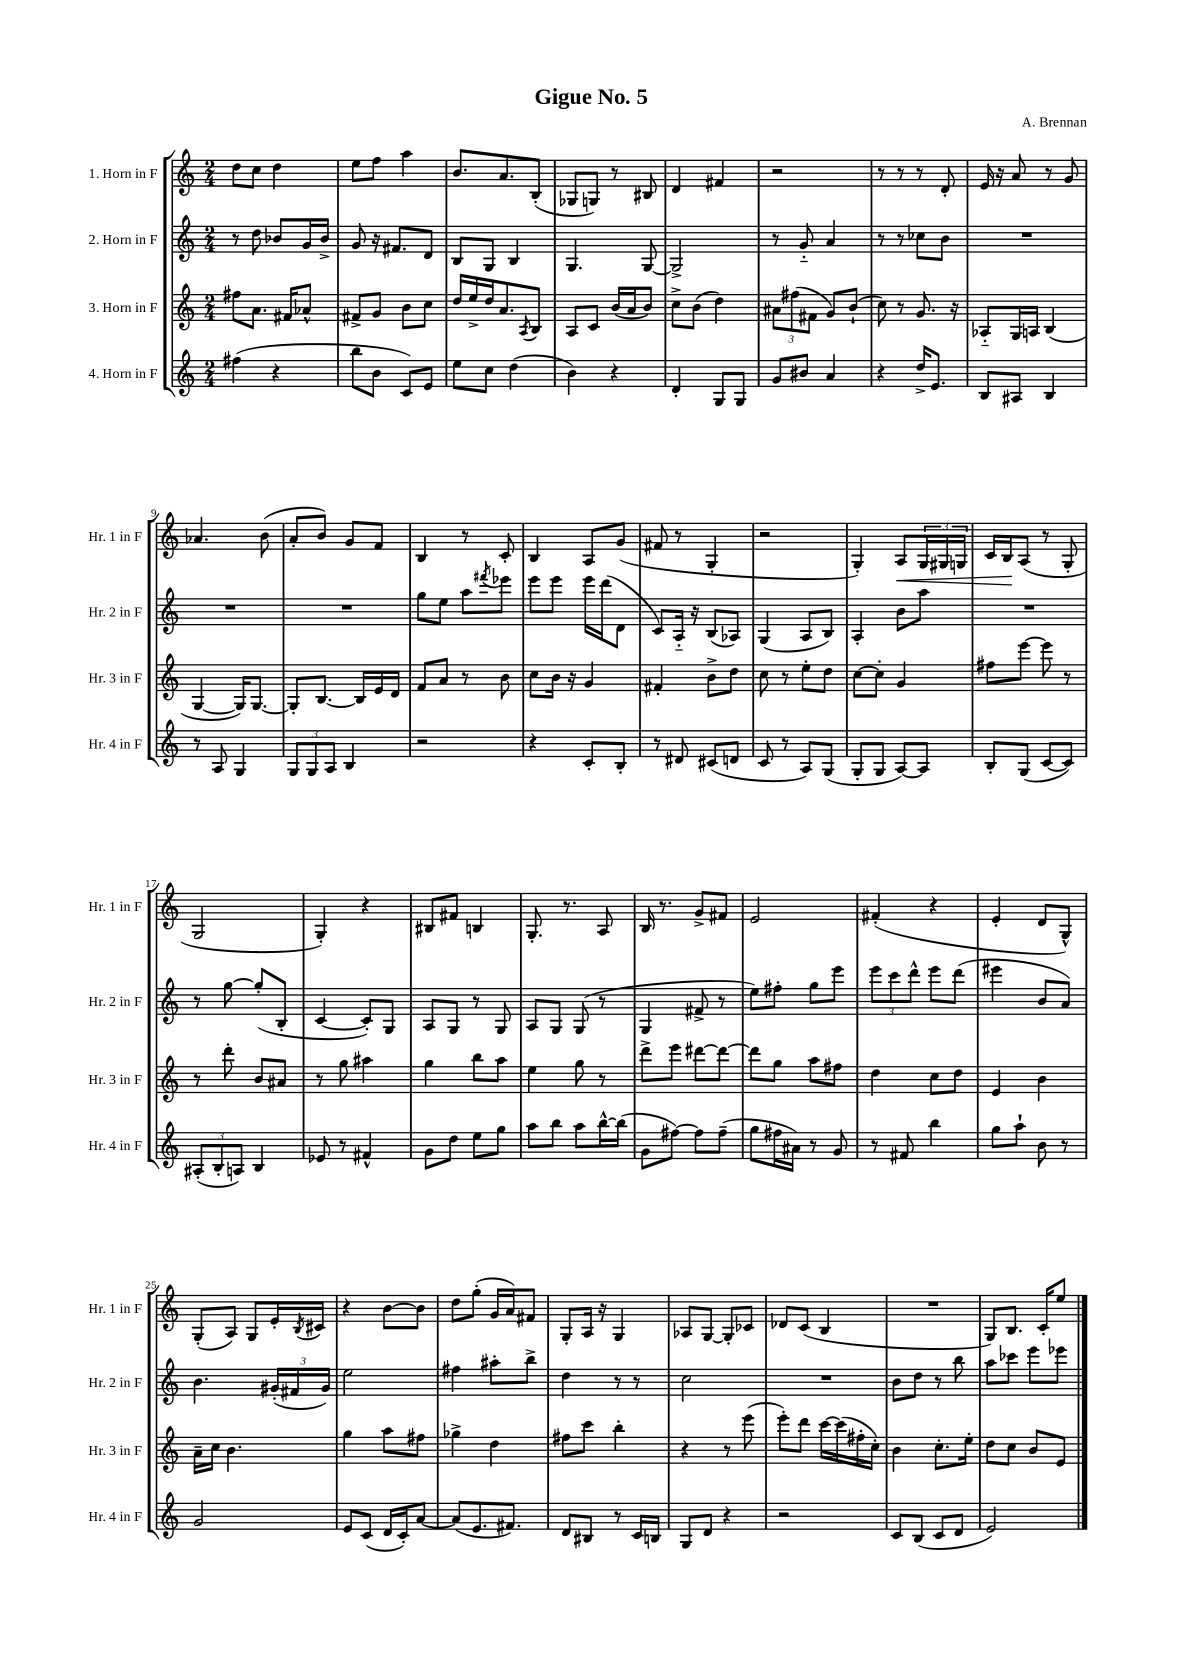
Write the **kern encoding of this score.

**kern	**kern	**kern	**kern
*staff4	*staff3	*staff2	*staff1
*clefG2	*clefG2	*clefG2	*clefG2
*k[]	*k[]	*k[]	*k[]
*M2/4	*M2/4	*M2/4	*M2/4
(4ff#\	8ff#\L	8r	8dd\L
.	8.a\J	8dd\	8cc\J
4r	.	8b-/L	4dd\
.	16f#/LK	.	.
.	8a-^^/J	16g/L	.
.	.	16b-^/JJ	.
=	=	=	=
8bb\L	8f#^/L	8g/	8ee\L
8b\J	8g/J	16r	8ff\J
.	.	8.f#/L	.
8c/L)	8b\L	.	4aa\
8e/J	8cc\J	8d/J	.
=	=	=	=
8ee\L	16dd/LL	8B/L	8.b/L
.	16ee^/	.	.
8cc\J	16dd/J	8G/J	.
.	8.a/	.	8.a/
(4dd\	.	4B/	.
.	8qA/	.	.
.	8B/J	.	(8B'/J
=	=	=	=
4b\)	8A/L	4.G/	8G-/L
.	8c/J	.	8G/J)
4r	(16b/LL	.	8r
.	16a/J	.	.
.	8b/J)	[8G/	8B#/
=	=	=	=
4d'/	8cc^\L	2G^/]	4d/
.	(8b\J	.	.
8G/L	4dd\)	.	4f#/
8G/J	.	.	.
=	=	=	=
8g/L	12a#\L	8r	2r
.	(12ff#\	.	.
8b#/J	.	8g'~/	.
.	12f#\J	.	.
4a/	8g/L)	4a/	.
.	(8b`/J	.	.
=	=	=	=
4r	8cc\)	8r	8r
.	8r	8r	8r
16dd^/LK	8.g/	8cc-\L	8r
8.e/J	.	.	.
.	.	8b\J	8d'/
.	16r	.	.
=	=	=	=
8B/L	8A-'~/L	2r	16e/
.	.	.	16r
8A#/J	16G/L	.	8a/
.	16A/JJ	.	.
4B/	(4B/	.	8r
.	.	.	8g/
=	=	=	=
8r	[4G/	2r	4.a-/
8A/	.	.	.
4G/	16G/]LK)	.	.
.	[8.G/J	.	.
.	.	.	(8b\
=	=	=	=
12G/L	8G'/]L	2r	8a'/L
12G/	.	.	.
.	[8.B/J	.	8b/J)
12A/J	.	.	.
4B/	.	.	8g/L
.	16B/]LL	.	.
.	16e/	.	8f/J
.	16d/JJ	.	.
=	=	=	=
2r	8f/L	8gg\L	4B/
.	8a/J	8ee\J	.
.	8r	8aa\L	8r
.	.	8qfff#/	.
.	8b\	8eee-\J	8c'/
=	=	=	=
4r	8cc\L	8eee\L	4B/
.	16b\Jk	8eee\J	.
.	16r	.	.
8c'/L	4g/	16eee\LL	8A/L
.	.	(16ddd\J	.
8B'/J	.	8d\J	(8g/J
=	=	=	=
8r	4f#'/	8c/L)	8f#/
8d#/	.	16A'~/Jk	8r
.	.	16r	.
(8c#/L	8b^\L	(8B/L	4G'/
8d/J	8dd\J	8A-/J)	.
=	=	=	=
8c/	8cc\	(4G/	2r
8r	8r	.	.
8A/L)	8ee'\L	8A/L	.
(8G/J	8dd\J	8B/J)	.
=	=	=	=
8G'/L	[8cc\L	4A'/	4G'/)
8G/J	8cc'\]J	.	.
[8A/L)	4g/	8b\L	8A/L
8A/]J	.	8aa\J	24G/L
.	.	.	24G#/
.	.	.	24G/JJ
=	=	=	=
8B'/L	8ff#\L	2r	16c/LL
.	.	.	16B/J
(8G/J	[8eee\J	.	(8A/J
[8c/L	8eee\]	.	8r
8c/]J)	8r	.	8G'/
=	=	=	=
(12A#'/L	8r	8r	2G/
12B'/	.	.	.
.	8ddd'\	[8gg\	.
12A/J)	.	.	.
4B/	8b/L	(8gg'/]L	.
.	8a#/J	8B'/J	.
=	=	=	=
8e-/	8r	[4c/	4G'/)
8r	8gg\	.	.
4f#^^/	4aa#\	8c'/]L)	4r
.	.	8G/J	.
=	=	=	=
8g\L	4gg\	8A/L	8B#/L
8dd\J	.	8G/J	8f#/J
8ee\L	8bb\L	8r	4B/
8gg\J	8aa\J	8G/	.
=	=	=	=
8aa\L	4ee\	8A/L	8.G'/
8bb\J	.	8G/J	.
.	.	.	8.r
8aa\L	8gg\	(8G/	.
[16bb^^\L	8r	8r	8A/
(16bb\]JJ	.	.	.
=	=	=	=
8g\L	8ddd^\L	4G/	16B/
.	.	.	8.r
[8ff#\J)	8eee\J	.	.
8ff#\]L	[8ddd#\L	8f#^/	8g^/L
(8ff#~\J	8ddd#\_J	8r	8f#/J
=	=	=	=
8gg\L	8ddd#\]L	8ee\L)	2e/
16ff#\L	8gg\J	8ff#'\J	.
16a#\JJ)	.	.	.
8r	8aa\L	8gg\L	.
8g/	8ff#\J	8eee\J	.
=	=	=	=
8r	4dd\	12eee\L	(4f#'/
.	.	12ccc\	.
8f#/	.	.	.
.	.	12ddd^^\J	.
4bb\	8cc\L	8eee\L	4r
.	8dd\J	(8ddd\J	.
=	=	=	=
8gg\L	4e/	4eee#\	4e'/
8aa`\J	.	.	.
8b\	4b\	8b/L	8d/L
8r	.	8a/J)	8G^^/J)
=	=	=	=
2g/	16a~\LL	4.b\	(8G'/L
.	16cc\JJ	.	.
.	4.b\	.	8A/J)
.	.	.	8G/L
.	.	(24g#'/LL	16e'/L
.	.	24f#/	.
.	.	.	8qB/
.	.	.	16c#/JJ
.	.	24g#/JJ)	.
=	=	=	=
8e/L	4gg\	2ee\	4r
(8c/J	.	.	.
16d/LL	8aa\L	.	[8b\L
16c'/J)	.	.	.
[8a/J	8ff#\J	.	8b\]J
=	=	=	=
(8a/]L	4gg-^\	4ff#\	8dd\L
8.e/	.	.	(8gg'\J
.	4dd\	8aa#'\L	16g/LL
8.f#/J)	.	.	16a/J)
.	.	8bb^\J	8f#/J
=	=	=	=
8d/L	8ff#\L	4dd\	8G'/L
8B#/J	8ccc\J	.	16A/Jk
.	.	.	16r
8r	4bb'\	8r	4G/
16c/LL	.	8r	.
16B/JJ	.	.	.
=	=	=	=
8G/L	4r	2cc\	8A-/L
8d/J	.	.	[8G/J
4r	8r	.	8G'/]L
.	(8eee\	.	8c-/J
=	=	=	=
2r	8eee'\L)	2r	8d-/L
.	8ddd\J	.	(8c/J
.	[16ccc\LL	.	4B/
.	(16ccc\]	.	.
.	16ff#'\	.	.
.	16cc'\JJ)	.	.
=	=	=	=
8c/L	4b\	8b\L	2r
(8B/J	.	8dd\J	.
8c/L	8.cc'\L	8r	.
8d/J	.	8bb\	.
.	16ee'\Jk	.	.
=	=	=	=
2e/)	8dd\L	8aa\L	8G/L)
.	8cc\J	8ccc-\J	8.B/J
.	8b/L	8eee\L	.
.	.	.	16c'/LK
.	8e/J	8eee-\J	8ee/J
==	==	==	==
*-	*-	*-	*-
